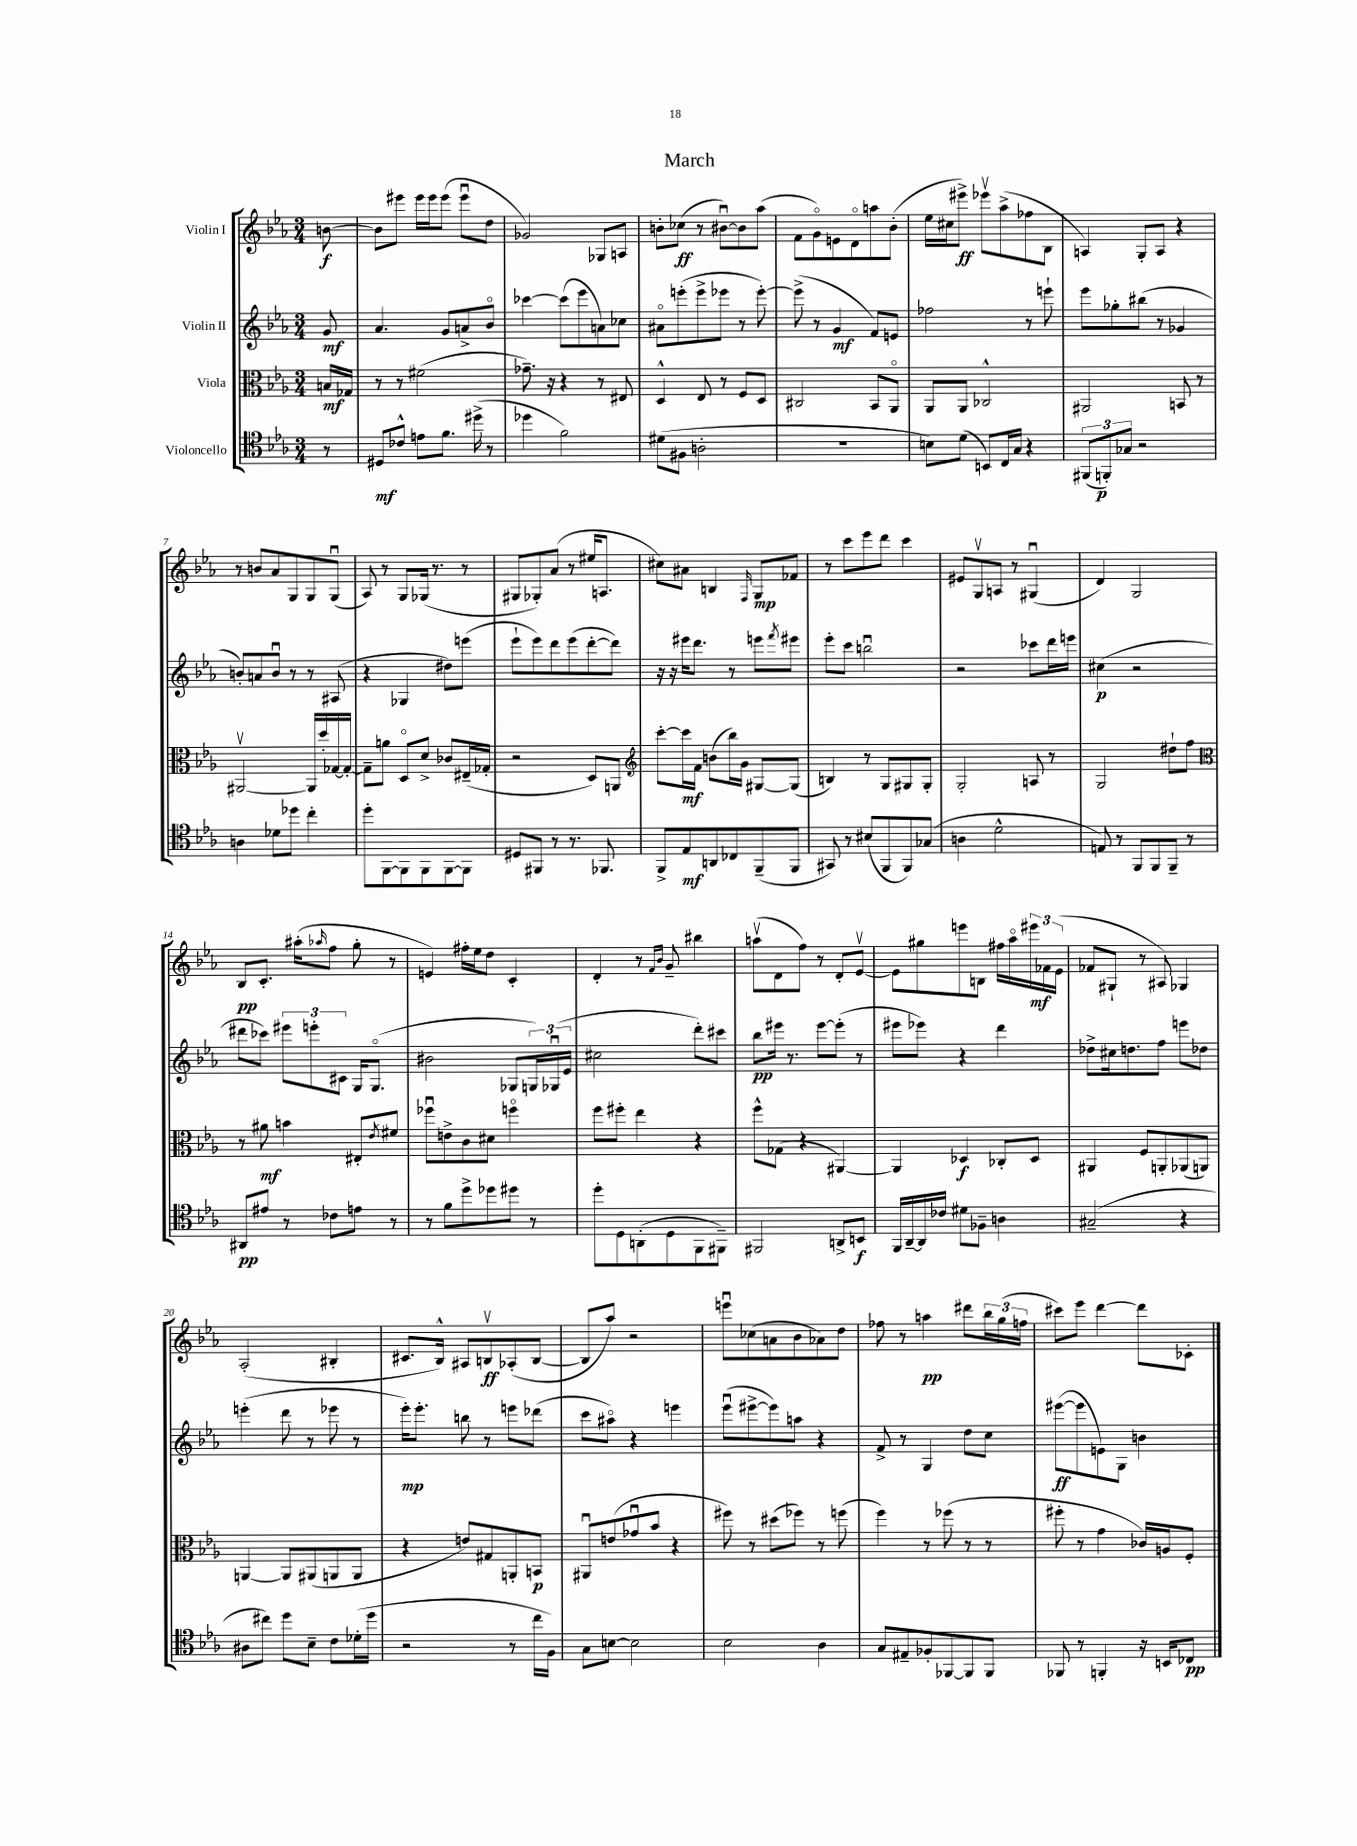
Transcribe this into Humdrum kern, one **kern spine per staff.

**kern	**kern	**kern	**kern
*staff4	*staff3	*staff2	*staff1
*clefC4	*clefC3	*clefG2	*clefG2
*k[b-e-a-]	*k[b-e-a-]	*k[b-e-a-]	*k[b-e-a-]
*M3/4	*M3/4	*M3/4	*M3/4
8r	16B/LL	8g/	[8b\
.	16G-/JJ	.	.
=	=	=	=
8D#/L	8r	4.a-/	8b\]L
8c-^^/J	8r	.	8eee#\J
8e\L	(2f#\	.	16eee#\LL
.	.	.	16eee#\J
8.f\J	.	8g/L	(8eee#\J
.	.	8a^/	8eee#u\L
(16dd#^\	.	.	.
8r	.	8b-o/J	8dd\J
=	=	=	=
4dd-\	8.g-~\)	[4ccc-\	2g-/)
.	16r	.	.
2f\)	4r	(8ccc-\]L	.
.	.	8eee-\	.
.	8r	8a\)	8G-/L
.	8E#/	8cc-\J	8A/J
=	=	=	=
(8d#\L	4D^^/	8a#o\L	8b'\L
8F#\J	.	(8eee'\	(8cc-\J
2A'\	8E-/	8eee^\	8r
.	8r	8eee-\J	[8b#u\L)
.	8F/L	8r	8b#\]
.	8D/J	[8eee-'\)	(8aa-\J
=	=	=	=
2.r	2C#/	(8eee-^\]	8f\L
.	.	8r	8go\)
.	.	4g/	8e\
.	.	.	8do\
.	8BB-/L	8f/L)	8aa\
.	8AA-o/J	8e/J	(8b-'\J
=	=	=	=
8B\L)	8AA-/L	2ff-\	16ee-\LL
.	.	.	16cc#\J
(8d\J	8AA-/J	.	8eee#^\J)
8BB/L)	2C-^^/	.	8eee-v\L
16C/L	.	.	(8aa-^\
16G/JJ	.	.	.
4r	.	8r	8ff-\
.	.	8eee`\	8B-\J
=	=	=	=
(12FF#/L	2AA#/	8eee-\L	4A/)
12FF'/)	.	.	.
.	.	8gg-'\	.
12G-/J	.	.	.
2r	.	(8bb#\J	8G'/L
.	.	8r	8A/J
.	8BB/	4g-/	4r
.	8r	.	.
=	=	=	=
4A\	[2AA#v/	8b'/L)	8r
.	.	8a/	8b/L
8d-\L	.	8bu/J	8a-/
8dd-\J	.	8r	8G/
4cc'\	16AA#/]LL	8r	8G/
.	16dd'/	.	.
.	[16G-/	(8A#/	(8Gu/J
.	16G-'/_JJ	.	.
=	=	=	=
8dd'\L	8G-~\]L	4r	8A-/)
[8FF\	8a\J	.	8r
8FF\]	8Do/L	4G-/	8G/L
8FF\	8d^/J	.	(16G-/Jk
.	.	.	8.r
[8FF\	8c-/L	8dd#\L)	.
8FF\]J	(16E#~/L	(8eee\J	8r
.	16G-'/JJ	.	.
=	=	=	=
8D#/L	2r	8eee-`\L	8G#/L
8FF#/J	.	8eee-\)	8G-'/)
8r	.	8ddd\	(8a-/J
8.r	.	(8eee-\	8r
.	8D/L)	[8ddd'\	16ee#/LK
8.FF-/	.	.	8.A/J
.	8AA/J	8ddd\]J)	.
=	=	=	=
*	*clefG2	*	*
8FF^/L	[8ccc'\L	16r	8cc#\L)
.	.	16r	.
8E-/	16ccc\]L	16eee#\LK	8a#\J
.	16f\JJ	8.ddd\J	.
8AA/	(8b\L	.	4B/
8C-/	16bb-\L)	8r	.
.	16g\JJ	.	.
.	.	.	16qqF/
(8FF~/	[8G#/L	8eee\L	8G/L
.	.	8qfff/	.
8FF/J	(8G#/]J	8eee#\J	8f-/J
=	=	=	=
8GG#/)	4B/)	8eee-'\L	8r
8r	.	8ccc\J	8ccc\L
(8B#/L	8r	2bbu\	8eee-\
8FF/	8G/L	.	8ddd\J
8FF/)	8G#/	.	4ccc\
(8G-/J	8G#'/J	.	.
=	=	=	=
4A\	2G'/	2r	8e#/L
.	.	.	8Gv/
2d^^\	.	.	8A/J
.	.	.	8r
.	8A/	8ccc-\L	(4G#u/
.	8r	16ddd\L	.
.	.	16eee\JJ	.
=	=	=	=
8E/)	2G/	(4cc#\	4d/)
8r	.	.	.
8FF/L	.	2r	2G/
8FF/	.	.	.
8FF~/J	8dd#`\L	.	.
8r	8ff\J	.	.
=	=	=	=
*	*clefC3	*	*
8AA#/L	8r	8ddd#\L	8B-/L
8e#/J	8a#\	8ccc-\J)	8.c'/J
8r	4b\	12eee#\L	.
.	.	.	(16aa#'\LK
.	.	12eee'\	.
.	.	.	16qqaa-/
8c-\L	.	.	8ff\J
.	.	12c#\J	.
8e\J	8E#'/L	16G/LK	8gg'\
.	.	(8.Go/J	.
.	8qe-/	.	.
8r	8f#/J	.	8r
=	=	=	=
8r	8ff-u\L	2b#\	4e/)
8f\L	8e^\	.	.
8dd^\	8c\	.	16ff#'\LL
.	.	.	16ee-\J
8dd-\	8d#\J	.	8dd\J
8dd#\J	4ffo\	8G-/L	4c'/
8r	.	24G/L)	.
.	.	(24G-u/	.
.	.	24e-/JJ	.
=	=	=	=
8dd'\L	8ff\L	2cc#\	4d'/
8D\	8ff#'\J	.	.
(8AA'\	4ee-\	.	8r
.	.	.	16qqf/LL
.	.	.	16qqb-/JJ
8D\	.	.	8g~/
8FF\	4r	8ddd'\L)	4bb#\
8FF#~\J)	.	8ccc#\J	.
=	=	=	=
2FF#/	8ff^^\L	8bb-\L	(8aav\L
.	(8G-\J	16eee#\Jk	8d\
.	.	8.r	.
.	4r	.	8ff\J)
.	.	[8eee#\L	8r
8AA^/L	[4AA#/)	(8eee#'\]J	8d'/L
8BB/J	.	8r	[8e-v/J
=	=	=	=
16FF/LL	4AA#/]	8eee#\L	8e-\]L
[16AA-~/	.	.	.
16AA-/]	.	8eee-\J)	8gg#\
16c-/JJ	.	.	.
8d#\L	4D-/	4r	8eee\
8F-~\J	.	.	8B\J
4A\	8C-'/L	4ddd\	16ff#\LL
.	.	.	16aa-o\
.	8D-/J	.	24eee#\
.	.	.	24f-\
.	.	.	(24e-\JJ
=	=	=	=
(2G#~/	4AA#/	8dd-^\L	8f-/L
.	.	16cc#\k	8G#`/J
.	.	8.dd\	.
.	8F/L	.	8r
.	8AA'/	8ff\J	8A#/)
4r	(8AA-/	8eee\L	4G-/
.	8AA/J)	8dd-\J	.
=	=	=	=
8A#\L	[4AA/	(4eee'\	(2A-'/
8cc#\J)	.	.	.
8dd\L	8AA/]L	8ddd\	.
8B-~\J	(8AA#/	8r	.
8c\L	8AA/	8eee-\	4B#'/
(16d-'\L	8AA/J	8r	.
16dd\JJ	.	.	.
=	=	=	=
2r	4r	16eee-'\LK)	8.c#/L
.	.	8.eee-'\J	.
.	.	.	16B-^^/Jk)
.	8e/L)	8bb\	8A#/L
.	8G#/	8r	8Bv/
8r	8AA'/	8eee\L	(8A-'/
16cc\LL	8BB/J	(8ddd-\J	[8B/J
16F\JJ)	.	.	.
=	=	=	=
8G\L	8AA#u/L	8ccc\L	8B/]L
[8B\J	(8e/	8aa#o\J)	8aa-/J)
2B\]	8g-u/	4r	2r
.	8b-/J	.	.
.	4r	4eee\	.
=	=	=	=
2B-\	8ff#\)	(8eee-u\L	8eeeu\L
.	8r	[8eee#^\	(8cc-\
.	(8dd#\L	8eee#\])	8a\
.	8ff-\J)	8aa\J	8b-\
4A-\	8r	4r	8a-\)
.	(8ff\	.	8dd\J
=	=	=	=
8G/L	4ff\)	8f^/	8ff-\
8E#~/	.	8r	8r
8F-'/	8r	4G/	4aa\
[8FF-/	(8ff-\	.	.
8FF-/]	8r	8dd\L	8ddd#\L
8FF-/J	8r	8cc\J	24bb-\L
.	.	.	(24gg\
.	.	.	24ff\JJ
=	=	=	=
8FF-/	8ff#'\	([8eee#\L	8ccc#\L)
8r	8r	8eee#\]	8eee-\J
4FF'/	4g\	8e\)	[4ddd\
.	.	8G\J	.
16r	16c-/LL)	4b\	8ddd\]L
16BB/LK	16A/J	.	.
8C-/J	8F'/J	.	8c-'\J
==	==	==	==
*-	*-	*-	*-
